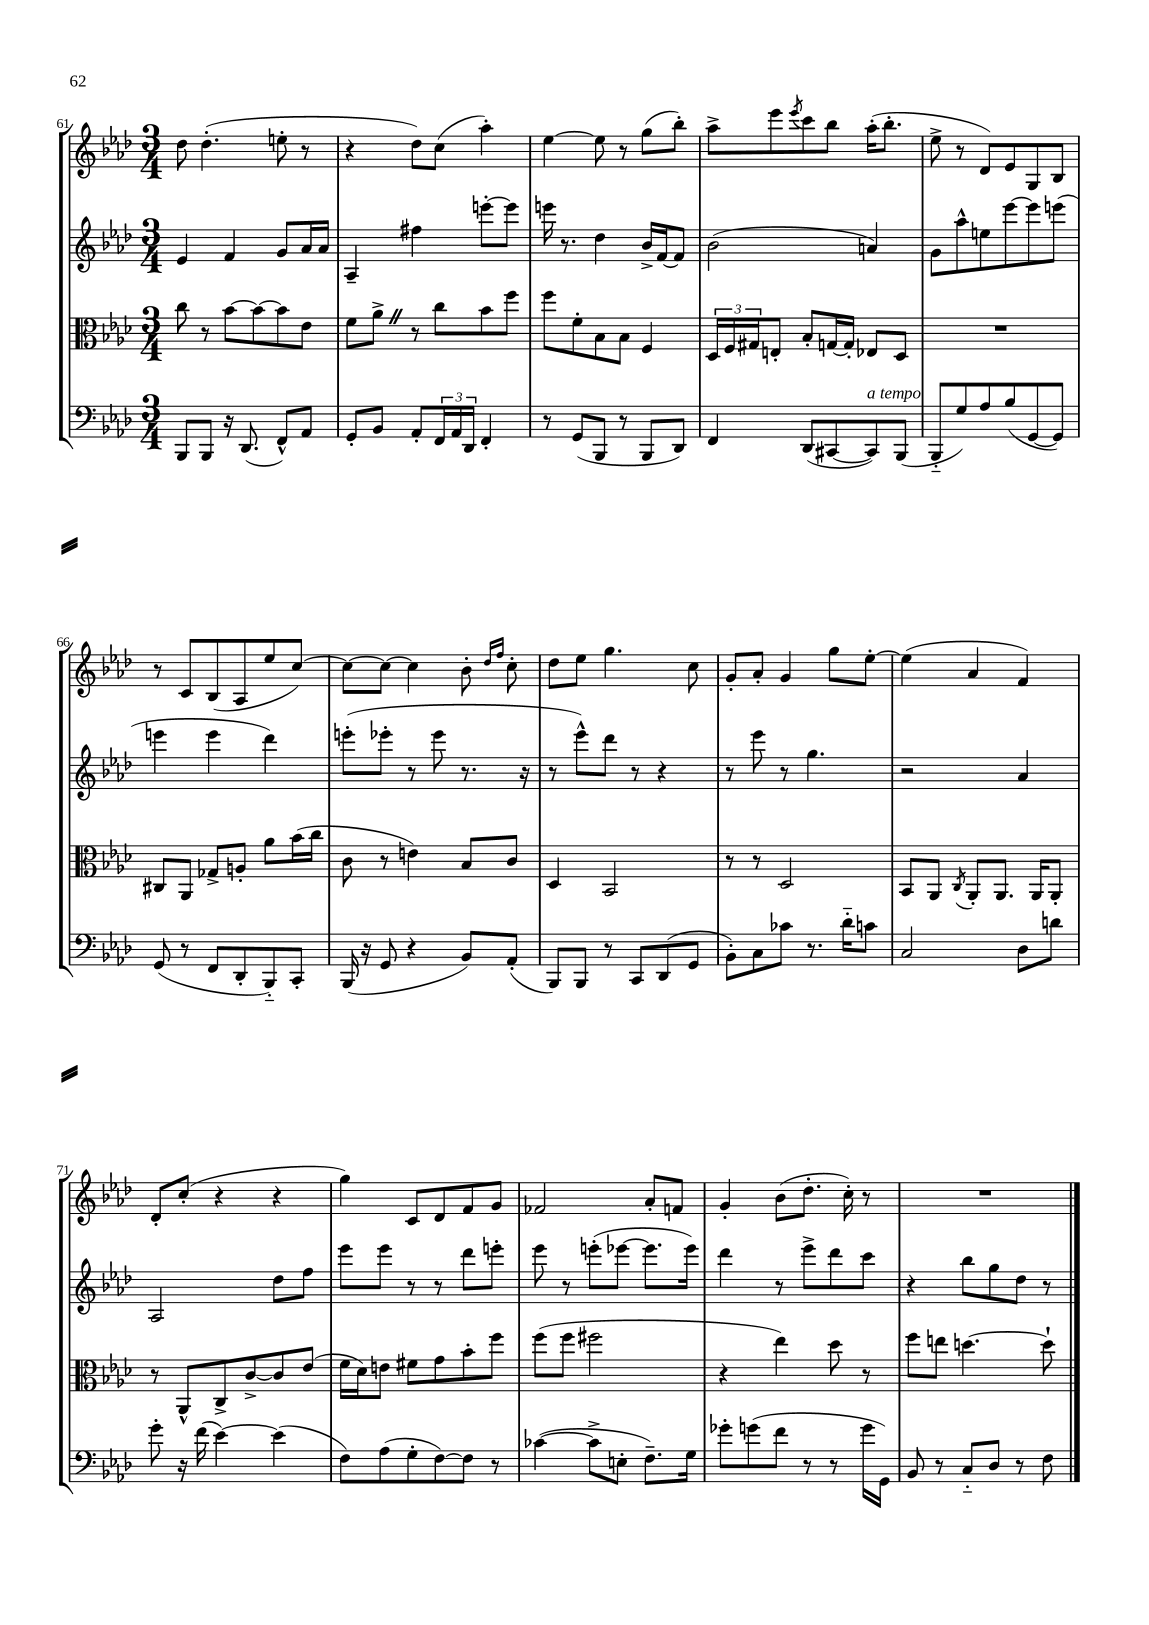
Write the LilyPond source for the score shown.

<<
\new StaffGroup <<
\new Staff = "s0" {
    \clef treble \key aes \major \numericTimeSignature \time 3/4
    des''8 des''4.-.( e''8-. r8 |
    r4 des''8) c''8( aes''4-.) |
    ees''4~ ees''8 r8 g''8( bes''8-.) |
    aes''8-> ees'''8 \acciaccatura { ees'''8 } c'''8 bes''8 aes''16-.( bes''8.-. |
    ees''8-> r8 des'8) ees'8 g8 bes8 |
    r8 c'8 bes8( aes8 ees''8 c''8~) |
    c''8~ c''8~ c''4 bes'8-. \grace { des''16 f''16 } c''8-. |
    des''8 ees''8 g''4. c''8 |
    g'8-. aes'8-. g'4 g''8 ees''8~-. |
    ees''4( aes'4 f'4) |
    des'8-. c''8-.( r4 r4 |
    g''4) c'8 des'8 f'8 g'8 |
    fes'2 aes'8-. f'8 |
    g'4-. bes'8( des''8.-. c''16-.) r8 |
    R2. \bar "|." |
}
\new Staff = "s1" {
    \clef treble \key aes \major \numericTimeSignature \time 3/4
    ees'4 f'4 g'8 aes'16 aes'16 |
    aes4-- fis''4 e'''8~-. e'''8 |
    e'''16 r8. des''4 bes'16-> f'16~ f'8 |
    bes'2( a'4) |
    g'8 aes''8-^ e''8 ees'''8~ ees'''8 e'''8( |
    e'''4 e'''4 des'''4) |
    e'''8-.( ees'''8-. r8 ees'''8 r8. r16 |
    r8 ees'''8-^) des'''8 r8 r4 |
    r8 ees'''8 r8 g''4. |
    r2 aes'4 |
    aes2 des''8 f''8 |
    ees'''8 ees'''8 r8 r8 des'''8 e'''8-. |
    ees'''8 r8 e'''8-.( ees'''8~ ees'''8. ees'''16) |
    des'''4 r8 ees'''8-> des'''8 c'''8 |
    r4 bes''8 g''8 des''8 r8 \bar "|." |
}
\new Staff = "s2" {
    \clef alto \key aes \major \numericTimeSignature \time 3/4
    c''8 r8 bes'8~ bes'8~ bes'8 ees'8 |
    f'8 aes'8-> \once \override BreathingSign.text = \markup { \musicglyph "scripts.caesura.straight" } \breathe r8 c''8 bes'8 f''8 |
    f''8 f'8-. bes8 bes8 f4 |
    \tuplet 3/2 { des16 f16 gis16 } e8-. bes8-. g16~ g16-. ees8 des8 |
    R2. |
    cis8 aes,8 ges8-> a8-. aes'8 bes'16( c''16 |
    c'8 r8 e'4) bes8 c'8 |
    des4 bes,2 |
    r8 r8 des2 |
    bes,8 aes,8 \acciaccatura { c8 } aes,8-. aes,8. aes,16 aes,8-. |
    r8 aes,8-^ c8-> c'8~-> c'8 ees'8( |
    f'16 des'16) e'8 fis'8 g'8 bes'8-. f''8 |
    f''8( f''8 fis''2 |
    r4 ees''4) des''8 r8 |
    f''8 e''8 d''4.~ d''8-! \bar "|." |
}
\new Staff = "s3" {
    \clef bass \key aes \major \numericTimeSignature \time 3/4
    bes,,8 bes,,8 r16 des,8.( f,8-^) aes,8 |
    g,8-. bes,8 aes,8-. \tuplet 3/2 { f,16 aes,16 des,16 } f,4-. |
    r8 g,8( bes,,8 r8 bes,,8 des,8) |
    f,4 des,8( cis,8~ cis,8^\markup { \italic "a tempo" }) bes,,8( |
    bes,,8-_ g8) aes8 bes8( g,8~ g,8) |
    g,8( r8 f,8 des,8-. bes,,8-_) c,8-. |
    bes,,16( r16 g,8 r4 bes,8) aes,8-.( |
    bes,,8) bes,,8 r8 c,8 des,8( g,8 |
    bes,8-.) c8 ces'8 r8. des'16-_ c'8 |
    c2 des8 d'8 |
    g'8-. r16 f'16( ees'4~) ees'4( |
    f8) aes8( g8-. f8~) f8 r8 |
    ces'4~( ces'8-> e8-. f8.--) g16 |
    ges'8-. g'8( f'8 r8 r8 g'16 g,16) |
    bes,8 r8 c8-_ des8 r8 f8 \bar "|." |
}
>>
>>
\layout { \context { \Score currentBarNumber = #61 } }
